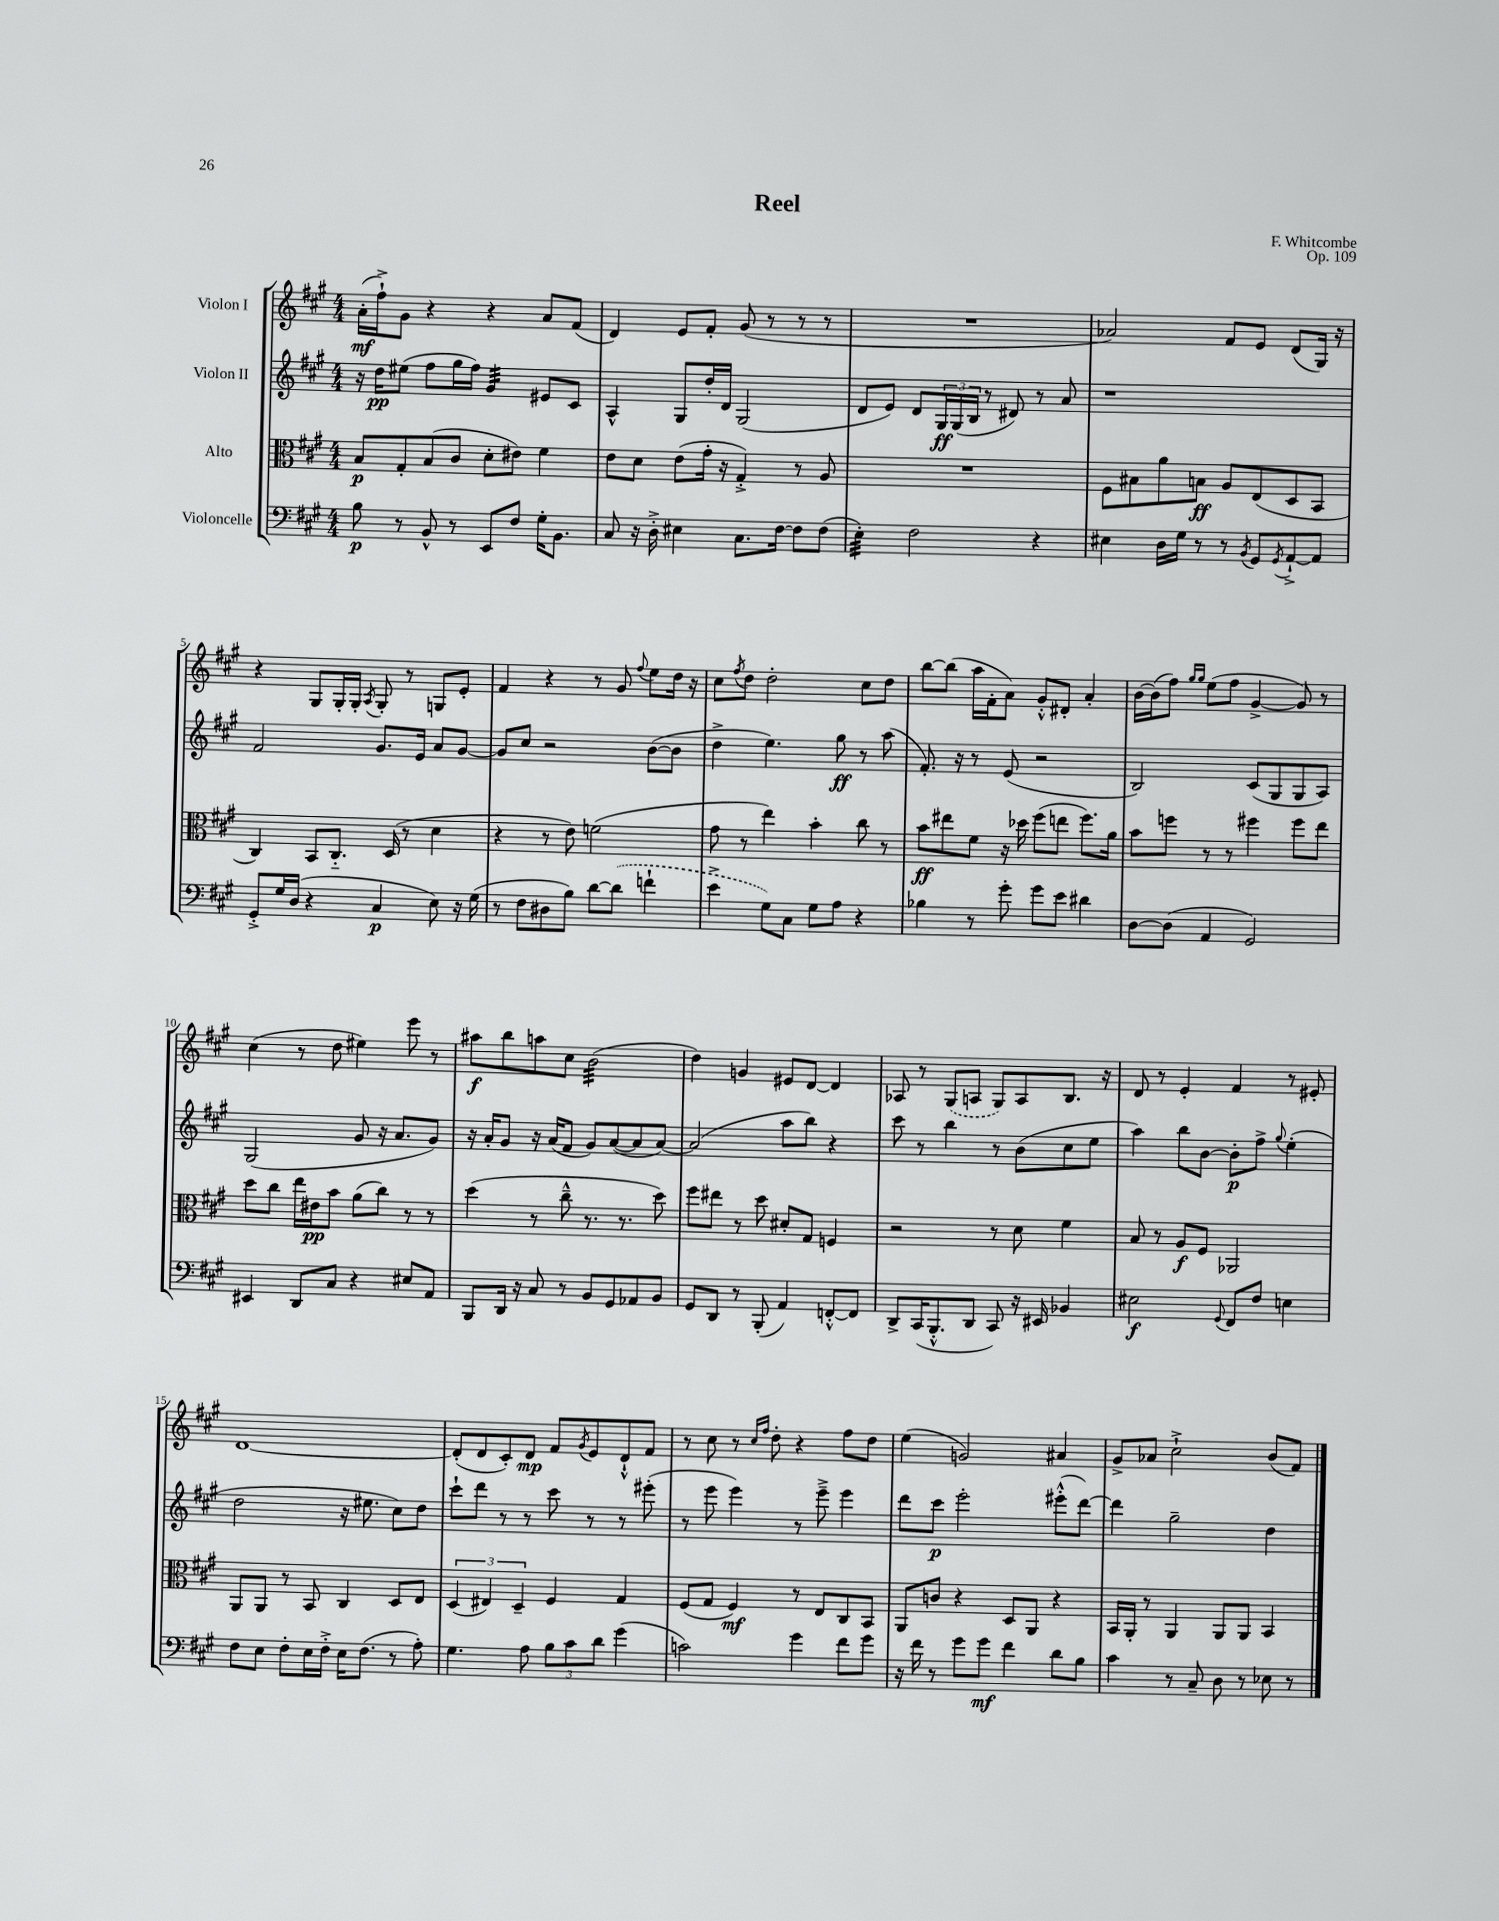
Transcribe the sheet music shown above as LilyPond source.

\header { title = "Reel" composer = "F. Whitcombe" opus = "Op. 109" }
<<
\new StaffGroup <<
\new Staff = "s0" \with { instrumentName = "Violon I" } {
    \clef treble \key a \major \numericTimeSignature \time 4/4
    a'16-.\mf( fis''16-!->) gis'8 r4 r4 a'8 fis'8( |
    d'4) e'8 fis'8-. gis'8( r8 r8 r8 |
    R1 |
    aes'2) fis'8 e'8 d'8( gis16) r16 |
    r4 gis8 gis16-. gis16-. \acciaccatura { a8 } gis8-. r8 g8 e'8-. |
    fis'4 r4 r8 gis'8 \appoggiatura { fis''8 } e''8 d''16 r16 |
    cis''8 \acciaccatura { fis''8 } d''8 d''2-. cis''8 d''8 |
    b''8~ b''8( a''16 fis'16-. a'8) gis'8-.-^ dis'8-. a'4-. |
    b'16~ b'16( fis''8) \grace { gis''16 gis''16 } e''8( fis''8 gis'4~-> gis'8) r8 |
    cis''4( r8 d''8 eis''4) e'''8 r8 |
    ais''8\f b''8 a''8 cis''8 b'2:32( |
    d''4) g'4 eis'8 d'8~ d'4 |
    aes8 r8 \once \slurDashed gis8( a8 gis8) a8 b8. r16 |
    d'8 r8 e'4-. fis'4 r8 eis'8-. |
    d'1~ |
    d'8-.( d'8 cis'8-.) d'8\mp fis'8 \acciaccatura { gis'8 } e'8 d'8-!-^ fis'8 |
    r8 cis''8 r8 \grace { cis''16 fis''16 } d''8-. r4 fis''8 d''8 |
    e''4( g'2) ais'4 |
    gis'8-> aes'8 cis''2-!-> b'8( fis'8) \bar "|." |
}
\new Staff = "s1" \with { instrumentName = "Violon II" } {
    \clef treble \key a \major \numericTimeSignature \time 4/4
    r16 d''16\pp eis''8( fis''8 gis''16 fis''16) gis'4:32 eis'8 cis'8 |
    a4-^ gis8 d''16-. d'16 gis2( |
    d'8 e'8) d'8 \tuplet 3/2 { gis16\ff gis16( b16 } r8 dis'8) r8 a'8 |
    r1 |
    fis'2 gis'8. e'16 a'8 gis'8~ |
    gis'8 cis''8 r2 b'8~( b'8 |
    d''4-> e''4.) gis''8\ff r8 a''8( |
    fis'8.-.) r16 r8 e'8( r2 |
    b2) cis'8( gis8 gis8 a8) |
    gis2( gis'8 r16 a'8. gis'8) |
    r16 a'16-. gis'8 r16 a'16( fis'8 gis'8) a'8~( a'8 a'8~) |
    a'2( a''8 b''8) r4 |
    cis'''8 r8 b''4 r8 b'8( cis''8 e''8 |
    a''4) b''8 b'8~ b'8-.\p fis''8-> \appoggiatura { gis''8 } e''4-.( |
    d''2 r16 eis''8. cis''8) d''8 |
    cis'''8-! d'''8 r8 r8 cis'''8 r8 r8 eis'''8-.( |
    r8 e'''8 e'''4) r8 e'''8---> e'''4 |
    d'''8 cis'''8\p e'''2-. eis'''8-.-^( d'''8~) |
    d'''4 gis''2-- d''4 \bar "|." |
}
\new Staff = "s2" \with { instrumentName = "Alto" } {
    \clef alto \key a \major \numericTimeSignature \time 4/4
    b8\p gis8-. b8( cis'8 d'8-. eis'8) fis'4 |
    e'8 d'8 e'8( gis'16-. r16 gis4-.->) r8 a8 |
    R1 |
    fis8 bis8 a'8 b8\ff a8 e8( d8 b,8 |
    cis4) b,8 cis8.-_ d16( r8 d'4 |
    r4 r8 e'8) f'2( |
    gis'8 r8 e''4) b'4-. cis''8 r8 |
    b'8\ff eis''8 fis'8 r16 des''16 fis''8( e''8 fis''8.) a'16 |
    b'8 f''8 r8 r8 fis''4 fis''8 e''8 |
    d''8 cis''8 e''16 eis'16\pp b'8 a'8( cis''8) r8 r8 |
    d''4( r8 cis''8---^ r8. r8. d''8) |
    fis''8 eis''8 r8 d''8 dis'8-. gis8 f4 |
    r2 r8 d'8 fis'4 |
    b8 r8 a8\f fis8 aes,2 |
    a,8 a,8 r8 b,8 cis4 d8 e8 |
    \tuplet 3/2 { d4( eis4) d4-- } fis4 gis4 |
    fis8( gis8 fis4\mf) r8 e8 cis8 b,8 |
    a,8 c'8 r4 d8 a,8 r4 |
    b,16 a,16-. r8 a,4 a,8 a,8 b,4 \bar "|." |
}
\new Staff = "s3" \with { instrumentName = "Violoncelle" } {
    \clef bass \key a \major \numericTimeSignature \time 4/4
    b8\p r8 b,8-^ r8 e,8 fis8 gis16-. b,8. |
    cis8 r16 d16-.-> eis4 cis8. fis16~ fis8 fis8( |
    e4:32-.) fis2 r4 |
    eis4 d16 gis16 r8 r8 \acciaccatura { b,8 } gis,8 \acciaccatura { gis,8 } a,8~-!-> a,8 |
    gis,8-.-> gis16 d16( r4 cis4\p e8) r16 gis16( |
    r8 fis8 dis8 b8) d'8~ \once \slurDashed d'8( f'4-! |
    e'4-> gis8) cis8 gis8 a8 r4 |
    bes4 r8 gis'8-. gis'8 e'8 dis'4 |
    d8~ d8( a,4 gis,2) |
    eis,4 d,8 cis8 r4 eis8 a,8 |
    b,,8 d,16 r16 cis8 r8 b,8 gis,8 aes,8 b,8 |
    gis,8 d,8 r8 b,,8-.( a,4) f,8~-.-^ f,8 |
    d,8-> cis,16( b,,8.-.-^ d,8 cis,8) r16 eis,16 bes,4 |
    eis2\f \appoggiatura { gis,8 } fis,8 fis8 e4 |
    fis8 e8 fis8-. e16 fis16-.-> e16 fis8.( r8 a8-.) |
    gis4. a8 \tuplet 3/2 { b8 cis'8 d'8 } gis'4( |
    c'2) gis'4 fis'8 gis'8 |
    r16 fis'16 r8 gis'8 gis'8\mf fis'4 d'8 b8 |
    cis'4 r8 cis8-- d8 r8 ees8 r8 \bar "|." |
}
>>
>>
